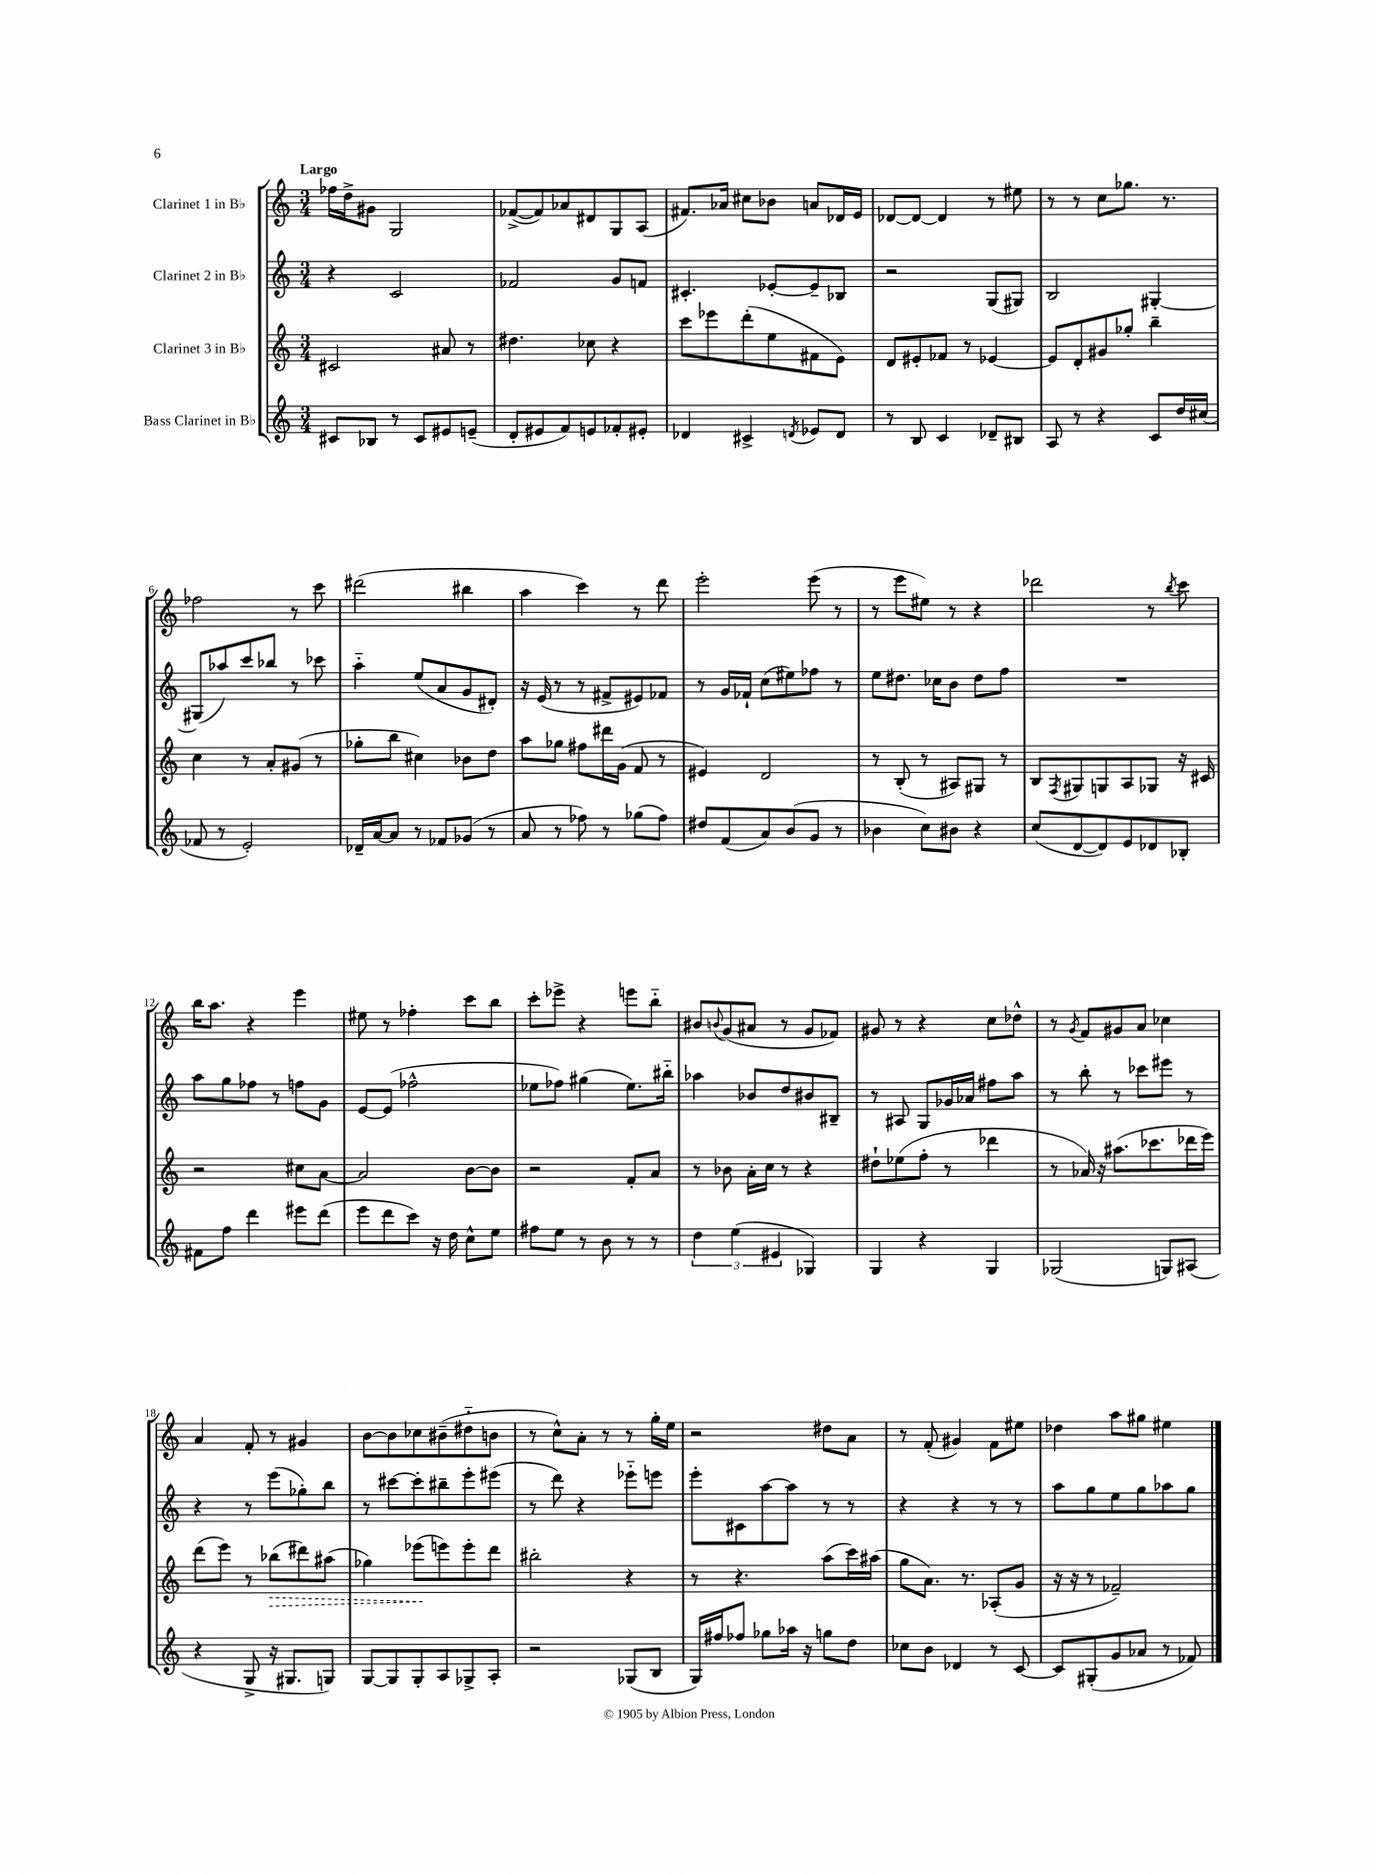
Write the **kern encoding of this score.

**kern	**kern	**kern	**kern
*staff4	*staff3	*staff2	*staff1
*clefG2	*clefG2	*clefG2	*clefG2
*k[]	*k[]	*k[]	*k[]
*M3/4	*M3/4	*M3/4	*M3/4
8c#	2c#	4r	16ff-
.	.	.	16dd^
8B-	.	.	8g#
8r	.	2c	2G
8c#	.	.	.
8e#	8a#	.	.
(8e~	8r	.	.
=	=	=	=
8d'	4.dd#	2f-	([8f-^
8e#	.	.	8f-])
8f)	.	.	8a-
8e	8cc-	.	8d#
8f-'	4r	8g	8G
8e#'	.	8f	(8A
=	=	=	=
4d-	8ccc	4.c#'	8.f#)
.	8eee-	.	.
.	.	.	16a-
4c#^	(8ddd'	.	8cc#
.	8ee	[8e-'	8b-
8qd	.	.	.
8e-	8f#	8e-~]	8a
8d	8e)	8B-	16d-
.	.	.	16e
=	=	=	=
8r	8d	2r	[8d-
8B	8e#'	.	8d-_
4c	8f-	.	4d-]
.	8r	.	.
8d-~	[4e-	(8G	8r
8B#	.	8G#)	8ee#
=	=	=	=
8A	8e-]	2B	8r
8r	8d'	.	8r
4r	8g#	.	8cc
.	8gg-'	.	8.gg-
8c	4bb~	[4G#'	.
.	.	.	8.r
16dd	.	.	.
(16cc#	.	.	.
=	=	=	=
8f-	4cc	(8G#]	2ff-
8r	.	8aa-)	.
2e')	8r	8ccc	.
.	8a'	8bb-	.
.	(8g#	8r	8r
.	8r	8ccc-	8ccc
=	=	=	=
16d-~	8gg-'	4aa'~	(2ddd#
[16a	.	.	.
8a]	8bb	.	.
8r	4cc#)	(8ee	.
8f-	.	8a	.
(8g-	8b-	8g	4bb#
8r	8dd	8d#')	.
=	=	=	=
8a	8aa	16r	4aa
.	.	(16e	.
8r	8gg-	8r	.
8ff-)	8ff#	8r	4ccc)
8r	16ddd#	8f#^	.
.	(16g	.	.
(8gg-	8f	8e#)	8r
8ff-)	8r	8f-	8ddd
=	=	=	=
8dd#	4e#)	8r	2eee'
(8f	.	16g	.
.	.	16f-`	.
8a)	2d	(8cc	.
(8b	.	8ee#)	.
8g	.	8ff-	(8eee
8r	.	8r	8r
=	=	=	=
4b-	8r	8ee	8r
.	(8B'	8.dd#	8eee
8cc)	8r	.	8ee#)
.	.	16cc-	.
8b#	8A#)	8b	8r
4r	8G#	8dd#	4r
.	8r	8ff	.
=	=	=	=
(8cc	8B	2.r	2ddd-
.	8qF	.	.
[8d	8G#	.	.
8d])	8G	.	.
8e	8A	.	.
8d-	8G-	.	8r
.	.	.	8qbb
8B-'	16r	.	8ccc
.	16c#	.	.
=	=	=	=
8f#	2r	8aa	16bb
.	.	.	8.aa
8ff	.	8gg	.
4ddd	.	8ff-	4r
.	.	8r	.
8eee#	8cc#	8ff	4eee
(8ddd	[8a	8g	.
=	=	=	=
8eee	2a]	[8e	8ee#
8ddd	.	(8e]	8r
8ccc)	.	2ff-^^	4ff-'
16r	.	.	.
16dd	.	.	.
8cc^^	[8b	.	8ccc
8ee	8b]	.	8bb
=	=	=	=
8ff#	2r	8ee-	8ccc'
8ee	.	8ff-)	8eee-^
8r	.	(4gg#	4r
8b	.	.	.
8r	8f'	8.ee-)	8eee
8r	8a	.	8bb'~
.	.	16bb#'~	.
=	=	=	=
6dd	8r	4aa-	8b#
.	.	.	8qqb
.	8b-	.	(8g
(6ee	.	.	.
.	16a'	8b-	8a#
.	16cc	.	.
6e#	.	.	.
.	8r	8dd	8r
4G-)	4r	8b#	8g
.	.	8B#~	8f-)
=	=	=	=
4G	8dd#`	8r	8g#
.	(8ee-	8A#	8r
4r	8ff'	8G	4r
.	8r	16g-	.
.	.	16a-	.
4G	4ddd-	8ff#	8cc
.	.	8aa	8dd-^^
=	=	=	=
(2G-	8r	8r	8r
.	.	.	8qg
.	16a-)	8bb'	8f
.	16r	.	.
.	(8.aa#	8r	8g#
.	.	8ccc-	8a
.	8.ccc-	.	.
8G)	.	8eee#	4cc-
(8A#	16ddd-	8r	.
.	16eee)	.	.
=	=	=	=
4r	(8ddd	4r	4a
.	8eee)	.	.
8G^	8r	8r	8f'
16r	(8bb-	(8eee	8r
8.G#	.	.	.
.	8ddd#)	8gg-')	4g#
8G)	(8aa#	8bb	.
=	=	=	=
[8G	4gg-)	8r	[8b
8G]	.	[8ccc#	8b]
8G'	(8eee-	8ccc#']	8cc-
8A	8eee)	8bb#~	(8b#~
8G-^	8eee'	8eee'	8dd#'~
8A'	8ddd	(8eee#	8b
=	=	=	=
2r	2bb#'	8r	8r
.	.	8ddd)	8cc^^)
.	.	4r	8a'
.	.	.	8r
(8G-	4r	8eee-'~	8r
8B	.	8eee	16gg'
.	.	.	16ee
=	=	=	=
16G)	8r	8eee'	2r
16ff#	.	.	.
8ff-	4.r	8c#	.
8gg-	.	[8aa	.
16aa-	.	8aa]	.
16r	.	.	.
8gg	(8aa	8r	8dd#
8dd	16ccc)	8r	8a
.	(16aa#	.	.
=	=	=	=
8cc-	8gg	4r	8r
8b	8.a)	.	(8f'
4d-	.	4r	4g#)
.	8.r	.	.
8r	(8A-'	8r	8f
[8c	8g	8r	8ee#
=	=	=	=
8c]	16r	8aa	4dd-
.	16r	.	.
(8G#'	8r	8gg	.
8g	2f-~)	8ee	8aa
8a-	.	8gg	8gg#
8r	.	8aa-	4ee#
8f-)	.	8gg	.
==	==	==	==
*-	*-	*-	*-
